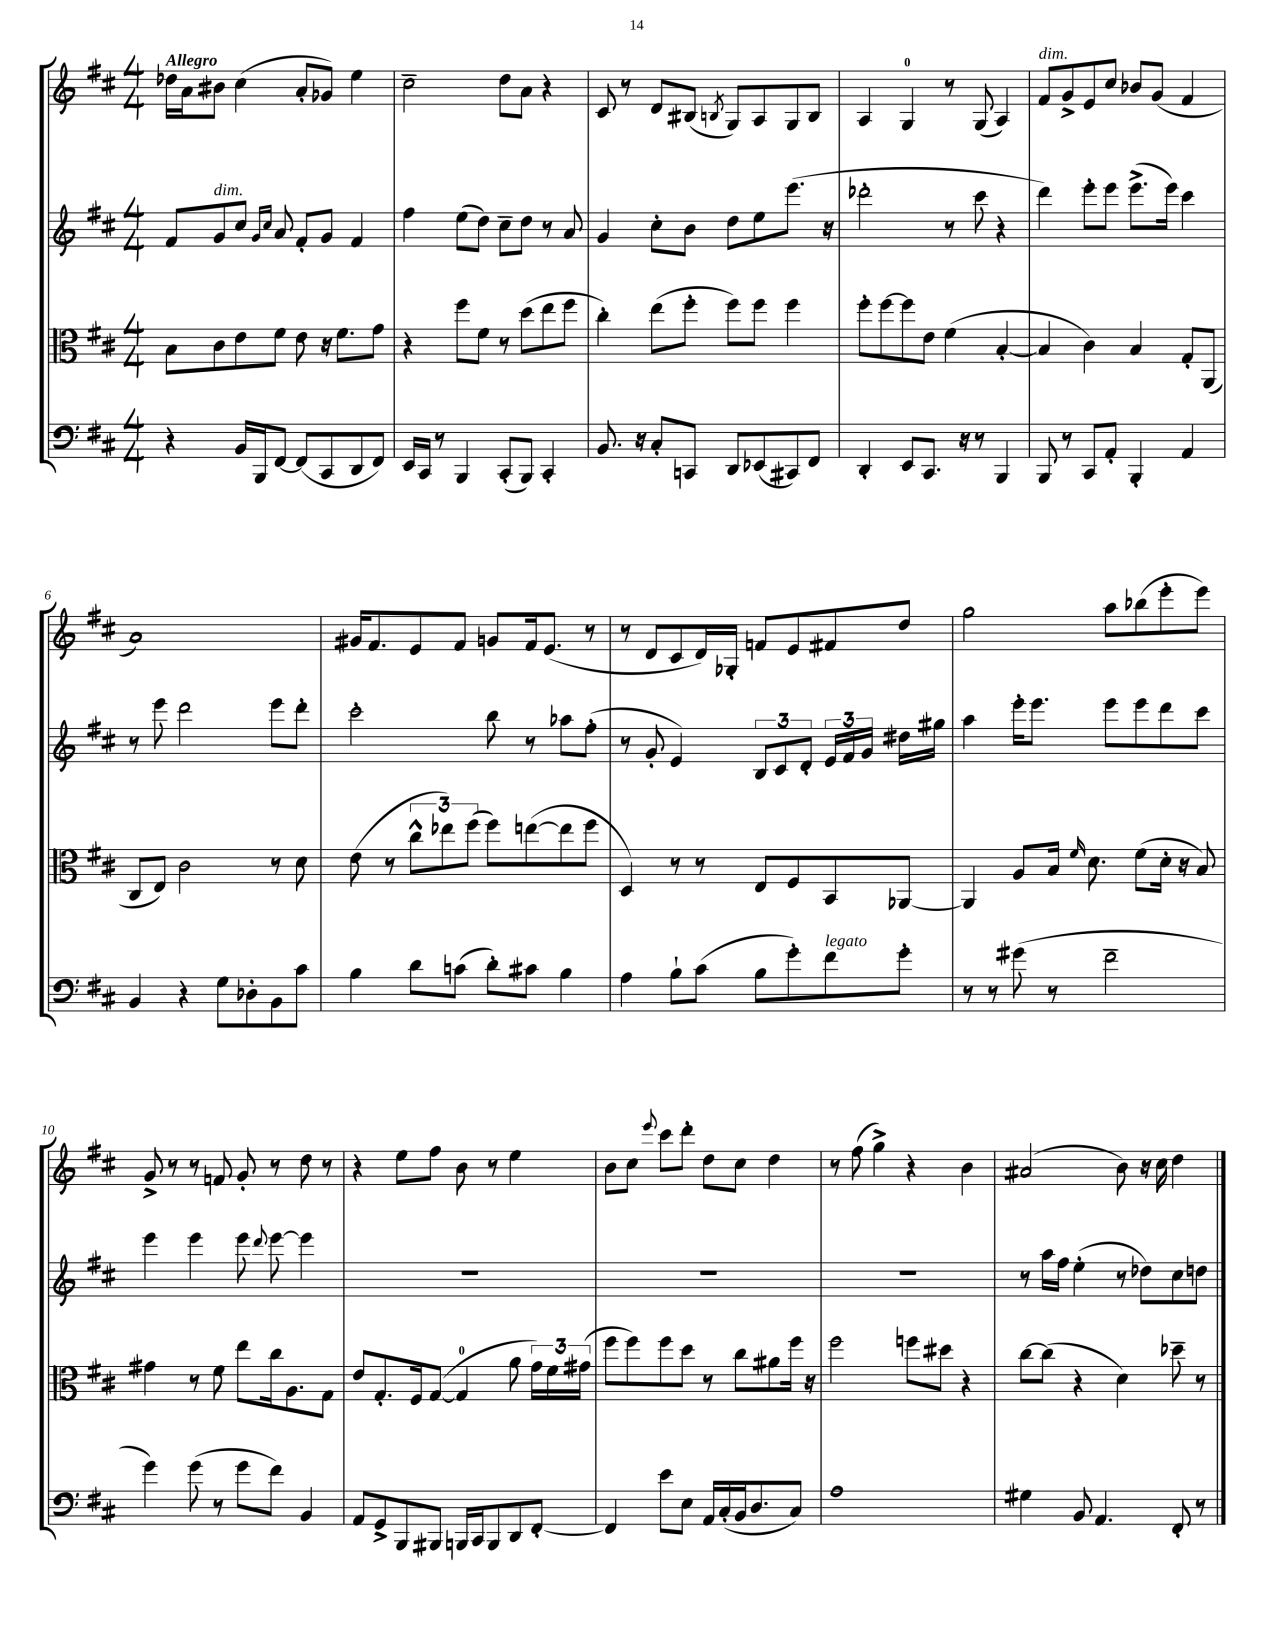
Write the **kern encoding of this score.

**kern	**kern	**kern	**kern
*staff4	*staff3	*staff2	*staff1
*clefF4	*clefC3	*clefG2	*clefG2
*k[f#c#]	*k[f#c#]	*k[f#c#]	*k[f#c#]
*M4/4	*M4/4	*M4/4	*M4/4
4r	8B	8f#	16dd-
.	.	.	16a
.	8c#	8g	8b#
16BB	8e	8cc#	(4cc#
16BBB	.	.	.
.	.	16qqg	.
.	.	16qqcc#	.
[8FF#	8f#	8a	.
(8FF#]	8e	8f#'	8a'
8CC#	16r	8g	8g-)
.	8.f#	.	.
8DD	.	4f#	4ee
8FF#)	8g	.	.
=	=	=	=
16EE	4r	4ff#	2cc#~
16CC#	.	.	.
8r	.	.	.
4BBB	8ff#	(8ee	.
.	8f#	8dd)	.
(8CC#'	8r	8cc#~	8dd
8BBB)	(8dd	8dd	8a
4CC#'	8ee	8r	4r
.	8ff#	8a	.
=	=	=	=
8.BB	4cc#')	4g	8c#
.	.	.	8r
16r	.	.	.
8C#'	(8ee	8cc#'	8d
8CC	8ff#'	8b	(8B#
.	.	.	8qB
8DD	8ff#)	8dd	8G)
(8EE-	8ff#	8ee	8A
8CC#)	4ff#	(8.eee	8G
8FF#	.	.	8B
.	.	16r	.
=	=	=	=
4DD'	8ff#'	2ddd-'	4A
.	[8ff#	.	.
8EE	8ff#]	.	4G
8.CC#	8e	.	.
.	(4f#	8r	8r
16r	.	.	.
8r	.	8ccc#	(8G
4BBB	[4B'	4r	4A)
=	=	=	=
8BBB	4B]	4ddd)	8f#
8r	.	.	8g^
8CC#	4c#)	8eee'	8e
8AA'	.	8eee	8cc#
4BBB'	4B	(8.eee^	8b-
.	.	.	(8g
.	.	16eee)	.
4AA	8G'	4ccc#	4f#
.	(8AA	.	.
=	=	=	=
4BB	8C#	8r	1a)
.	8E)	8eee	.
4r	2c#	2ddd	.
8G	.	.	.
8D-'	.	.	.
8BB	8r	8eee	.
8c#	8d	8ddd'	.
=	=	=	=
4B	(8e	2ccc#'	16g#
.	.	.	8.f#
.	8r	.	.
8d	12cc#^^	.	8e
.	12ee-)	.	.
(8c	.	.	8f#
.	(12ff#	.	.
8d')	8ff#)	8bb	8g
8c#	([8ee	8r	16f#
.	.	.	(8.e
4B	8ee]	8aa-	.
.	8ff#	(8ff#'	8r
=	=	=	=
4A	4D)	8r	8r
.	.	8g'	8d
8B`	8r	4e)	8c#
(8c#	8r	.	16d)
.	.	.	16G-'
8B	8E	12B	8f
.	.	12c#	.
8g')	8F#	.	8e
.	.	12d'	.
8f#	8BB	24e	8f#
.	.	24f#	.
.	.	24g	.
8g'	[8AA-	16dd#	8dd
.	.	16gg#	.
=	=	=	=
8r	4AA-]	4aa	2gg
8r	.	.	.
(8g#	8A	16eee'	.
.	.	8.eee	.
8r	16B	.	.
.	16qqf#	.	.
.	8.d	.	.
2f#~	.	8eee	8aa
.	(8f#	8eee	(8bb-
.	16d'	8ddd	8eee'
.	16r	.	.
.	8B)	8ccc#	8eee)
=	=	=	=
4g)	4g#	4eee	8g^
.	.	.	8r
(8g	8r	4eee	8r
8r	8f#	.	8f
8g	8ee	8eee	8g'
.	.	8qqddd	.
8f#)	16cc#	[8eee	8r
.	8.A	.	.
4BB	.	4eee]	8dd
.	8G	.	8r
=	=	=	=
8AA	8e	1r	4r
8GG^	8.G'	.	.
8BBB	.	.	8ee
.	16F#	.	.
8BBB#	([8G	.	8ff#
16BBB	4G]	.	8b
16CC#	.	.	.
8BBB	.	.	8r
8DD	8a	.	4ee
[8FF#'	24g)	.	.
.	24f#	.	.
.	(24g#	.	.
=	=	=	=
4FF#]	8ff#	1r	8b
.	8ff#)	.	8cc#
.	.	.	8qqeee
8e	8ff#	.	8ccc#
8E	8dd	.	8ddd'
16AA	8r	.	8dd
(16C#'	.	.	.
16BB	8cc#	.	8cc#
8.D	.	.	.
.	8a#	.	4dd
8C#)	16ff#	.	.
.	16r	.	.
=	=	=	=
1A	2ff#	1r	8r
.	.	.	(8ff#
.	.	.	4gg^)
.	8ff	.	4r
.	8dd#	.	.
.	4r	.	4b
=	=	=	=
4G#	[8cc#	8r	(2a#
.	(8cc#]	16aa	.
.	.	16ff#	.
8BB	4r	(4ee'	.
4.AA	.	.	.
.	4d)	8r	8b)
.	.	8dd-)	16r
.	.	.	16cc#
8FF#'	8dd-~	8cc#	4dd
8r	8r	8dd	.
==	==	==	==
*-	*-	*-	*-
